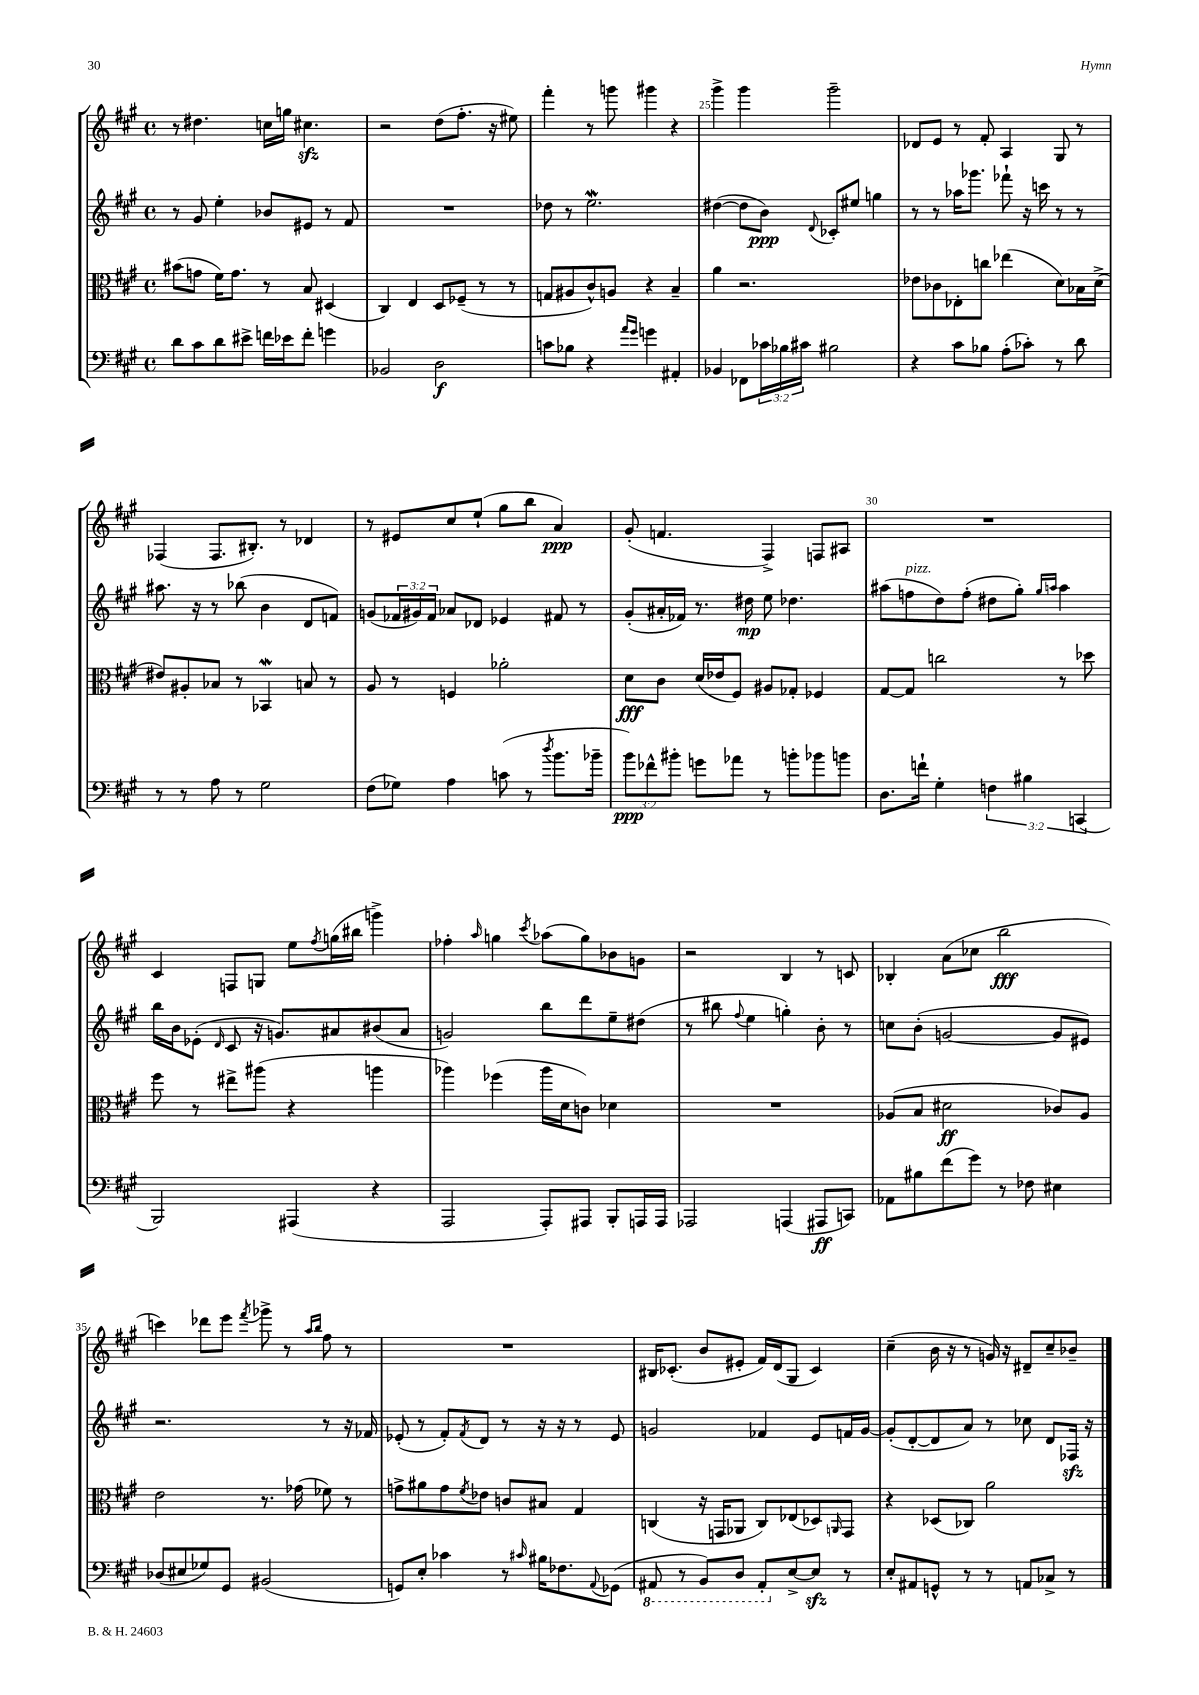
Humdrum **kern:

**kern	**dynam	**kern	**dynam	**kern	**dynam	**kern	**dynam
*part4	*part4	*part3	*part3	*part2	*part2	*part1	*part1
*staff4	*staff4	*staff3	*staff3	*staff2	*staff2	*staff1	*staff1
*clefF4	*	*clefC3	*	*clefG2	*	*clefG2	*
*k[f#c#g#]	*	*k[f#c#g#]	*	*k[f#c#g#]	*	*k[f#c#g#]	*
*M4/4	*	*M4/4	*	*M4/4	*	*M4/4	*
*met(c)	*	*met(c)	*	*met(c)	*	*met(c)	*
=22	=22	=22	=22	=22	=22	=22	=22
8d\L	.	(8b#X\L	.	8r	.	8r	.
8c#\	.	8gn\J	.	8g#/	.	4.dd#X\	.
8d\	.	16f#\KL)	.	4ee'\	.	.	.
.	.	8.g\J	.	.	.	.	.
8e#X^\J	.	.	.	.	.	.	.
16fn\LL	.	8r	.	8b-X/L	.	16ccn\LL	.
16e-X\J	.	.	.	.	.	16ggn\JJ	.
8f'\J	.	8B/	.	8e#X/J	.	4.cc#Xzz\	.
4gn\	.	(4D#X/	.	8r	.	.	.
.	.	.	.	8f#/	.	.	.
=23	=23	=23	=23	=23	=23	=23	=23
2BB-X/	.	4C#/)	.	1r	.	2r	.
.	.	4E/	.	.	.	.	.
2D\	f	8D/L	.	.	.	(8dd\L	.
.	.	(8F-X~/J	.	.	.	8.ff#'\J	.
.	.	8r	.	.	.	.	.
.	.	.	.	.	.	16r	.
.	.	8r	.	.	.	8ee#X\)	.
=24	=24	=24	=24	=24	=24	=24	=24
8cn\L	.	8Gn/L	.	8dd-X\	.	4fff#'\	.
8B-X\J	.	8A#X/	.	8r	.	.	.
4r	.	8c#^^/)	.	2.eeW\	.	8r	.
.	.	8An/J	.	.	.	8gggn\	.
16qqa/LL	.	.	.	.	.	.	.
16qqg#/JJ	.	.	.	.	.	.	.
4gn\	.	4r	.	.	.	4ggg#X\	.
4AA#X'/	.	4B~/	.	.	.	4r	.
=25	=25	=25	=25	=25	=25	=25	=25
4BB-X/	.	4a\	.	([4dd#X\	.	4ggg#^\	.
8FF-X\L	.	2.r	.	8dd#\L]	.	4ggg#\	.
24c-X\L	.	.	.	8b\J)	ppp	.	.
24B-X\	.	.	.	.	.	.	.
24c#X\JJ	.	.	.	.	.	.	.
.	.	.	.	8qqd/	.	.	.
2B#X\	.	.	.	8c-X'/L	.	2ggg#~\	.
.	.	.	.	8ee#X/J	.	.	.
.	.	.	.	4ggn\	.	.	.
=26	=26	=26	=26	=26	=26	=26	=26
4r	.	8e-X\L	.	8r	.	8d-X/L	.
.	.	8c-X\	.	8r	.	8e/J	.
8c#\L	.	8E-X'\	.	16aa-X\KL	.	8r	.
.	.	.	.	8.ggg-X\J	.	.	.
8B-X\J	.	8ccn\J	.	.	.	8f#'/	.
(8A'\L	.	(4ee-X\	.	8fff-X`\	.	4A/	.
8c-X'\J)	.	.	.	16r	.	.	.
.	.	.	.	16cccn\	.	.	.
8r	.	8d\L)	.	8r	.	8G#/	.
8d\	.	16B-X\L	.	8r	.	8r	.
.	.	(16d^\JJ	.	.	.	.	.
!!LO:LB:g=z
=27	=27	=27	=27	=27	=27	=27	=27
8r	.	8e#X/L)	.	8.aa#X\	.	(4F-X/	.
8r	.	8A#X'/	.	.	.	.	.
.	.	.	.	16r	.	.	.
8A\	.	8B-X/J	.	8r	.	8.F-/L	.
8r	.	8r	.	(8bb-X\	.	.	.
.	.	.	.	.	.	8.B#X'/J)	.
2G#\	.	4BB-Xw/	.	4b\	.	.	.
.	.	.	.	.	.	8r	.
.	.	8Bn/	.	8d/L	.	4d-X/	.
.	.	8r	.	8fn/J)	.	.	.
=28	=28	=28	=28	=28	=28	=28	=28
(8F#\L	.	8A/	.	(8gn/L	.	8r	.
8G-X\J)	.	8r	.	24f-X/L	.	8e#X/L	.
.	.	.	.	24g#X/)	.	.	.
.	.	.	.	24f-/JJ	.	.	.
4A\	.	4Fn/	.	8a-X/L	.	8cc#/	.
.	.	.	.	8d-X/J	.	(8ee`/J	.
(8cn\	.	2a-X'\	.	4e-X/	.	8gg#\L	.
8r	.	.	.	.	.	8bb\J	.
8qdd/	.	.	.	.	.	.	.
8.b\L	.	.	.	8f#X/	.	4a/)	ppp
.	.	.	.	8r	.	.	.
16b-X~\Jk	.	.	.	.	.	.	.
=29	=29	=29	=29	=29	=29	=29	=29
12b\L)	ppp	8d\L	fff	(8g#'/L	.	(8g#'/	.
12f-X^^\	.	.	.	.	.	.	.
.	.	8c#\J	.	16a#X'/L	.	4.fn/	.
12b#X'\J	.	.	.	.	.	.	.
.	.	.	.	16f-X/JJ)	.	.	.
8gn\L	.	(16d/LL	.	8.r	.	.	.
.	.	16e-X/J	.	.	.	.	.
8a-X\J	.	8F#/J)	.	.	.	.	.
.	.	.	.	16dd#X\	mp	.	.
8r	.	8A#X/L	.	8ee\	.	4F#^/)	.
8bn'\L	.	8G-X'/J	.	4.dd-X\	.	.	.
8b-X\	.	4F-X/	.	.	.	8Fn/L	.
8bn\J	.	.	.	.	.	8A#X/J	.
=30	=30	=30	=30	=30	=30	=30	=30
8.D\L	.	[8G#/L	.	(8aa#X\L	.	1r	.
!	!	!	!	!LO:TX:a:i:t=pizz.	!	!	!
.	.	8G#/J]	.	8ffn\	.	.	.
16fn`\Jk	.	.	.	.	.	.	.
4G#'\	.	2ccn\	.	8dd\)	.	.	.
.	.	.	.	(8ff'\J	.	.	.
6Fn\	.	.	.	8dd#X\L	.	.	.
.	.	.	.	8gg#'\J)	.	.	.
6B#X\	.	.	.	.	.	.	.
.	.	.	.	16qqgg#/LL	.	.	.
.	.	.	.	16qqaan/JJ	.	.	.
.	.	8r	.	4aa\	.	.	.
(6CCn/	.	.	.	.	.	.	.
.	.	8dd-X\	.	.	.	.	.
!!LO:LB:g=z
=31	=31	=31	=31	=31	=31	=31	=31
2BBB/)	.	8ff#\	.	16bb\LL	.	4c#/	.
.	.	.	.	16b\J	.	.	.
.	.	8r	.	(8e-X'\J	.	.	.
.	.	.	.	16qqd/	.	.	.
.	.	8ee#X^\L	.	8c#/	.	8Fn/L	.
.	.	(8aa#X\J	.	16r	.	8Gn/J	.
.	.	.	.	8.gn/L)	.	.	.
(4AAA#X/	.	4r	.	.	.	8ee\L	.
.	.	.	.	.	.	8qff#/	.
.	.	.	.	8a#X/	.	(16ggn\L	.
.	.	.	.	.	.	16bb#X\JJ	.
4r	.	4aan\	.	(8b#X/	.	4gggn^\)	.
.	.	.	.	8a#/J	.	.	.
=32	=32	=32	=32	=32	=32	=32	=32
2AAA/	.	4aa-X\)	.	2gn/)	.	4ff-X'\	.
.	.	.	.	.	.	16qqaa/	.
.	.	(4ff-X\	.	.	.	4ggn\	.
.	.	.	.	.	.	8qccc#/	.
8AAA'/L)	.	16aa-\LL	.	8bb\L	.	(8aa-X\L	.
.	.	16d\J	.	.	.	.	.
8AAA#X/J	.	8cn\J)	.	8ddd\	.	8gg\)	.
8BBB'/L	.	4d-X\	.	8ee~\	.	8b-X\	.
16AAAn/L	.	.	.	(8dd#X\J	.	8gn\J	.
16AAA/JJ	.	.	.	.	.	.	.
=33	=33	=33	=33	=33	=33	=33	=33
2AAA-X/	.	1r	.	8r	.	2r	.
.	.	.	.	8bb#X\	.	.	.
.	.	.	.	8qqff#/	.	.	.
.	.	.	.	4ee\	.	.	.
(4AAAn/	.	.	.	4ggn'\)	.	4B/	.
8AAA#X/L	ff	.	.	8b'\	.	8r	.
8CCn/J)	.	.	.	8r	.	8cn/	.
=34	=34	=34	=34	=34	=34	=34	=34
8AA-X\L	.	(8A-X/L	.	8ccn\L	.	4B-X'/	.
8B#X\	.	8B/J	.	(8b'\J	.	.	.
(8f#\	.	2d#X\	ff	[2gn/	.	(8a\L	.
8g#\J)	.	.	.	.	.	8cc-X\J	.
8r	.	.	.	.	.	2bb\	fff
8F-X\	.	.	.	.	.	.	.
4E#X\	.	8c-X/L)	.	8g/L]	.	.	.
.	.	8A-/J	.	8e#X/J)	.	.	.
!!LO:LB:g=z
=35	=35	=35	=35	=35	=35	=35	=35
(8D-X/L	.	2e\	.	2.r	.	4cccn\)	.
8E#X/	.	.	.	.	.	.	.
8G-X/)	.	.	.	.	.	8ddd-X\L	.
8GG#/J	.	.	.	.	.	8eee\J	.
.	.	.	.	.	.	8qfff#/	.
(2BB#X/	.	8.r	.	.	.	8ggg-X^\	.
.	.	.	.	.	.	8r	.
.	.	(16g-X\	.	.	.	.	.
.	.	.	.	.	.	16qqaa/LL	.
.	.	.	.	.	.	16qqbb/JJ	.
.	.	8f-X\)	.	8r	.	8ff#\	.
.	.	8r	.	16r	.	8r	.
.	.	.	.	16f-X/	.	.	.
=36	=36	=36	=36	=36	=36	=36	=36
8GGn/L)	.	8gn^\L	.	(8e-X'/	.	1r	.
8E'/J	.	8a#X\	.	8r	.	.	.
4c-X\	.	8g\	.	8f#'/L)	.	.	.
.	.	8qf#/	.	8qf#/	.	.	.
.	.	8e-X\J	.	8d/J	.	.	.
8r	.	8cn/L	.	8r	.	.	.
16qqc#X/	.	.	.	.	.	.	.
16B#X\KL	.	8B#X/J	.	16r	.	.	.
8.F-X\	.	.	.	16r	.	.	.
.	.	4G#/	.	8r	.	.	.
8qqAA/	.	.	.	.	.	.	.
(8GG-X\J	.	.	.	8e-/	.	.	.
=37	=37	=37	=37	=37	=37	=37	=37
*8ba	*	*	*	*	*	*	*
8AAA#X/	.	(4Cn/	.	2gn/	.	16B#X/KL	.
.	.	.	.	.	.	(8.c-X'/J	.
8r	.	.	.	.	.	.	.
8BBB/L)	.	16r	.	.	.	8b/L	.
.	.	16GGn/KL	.	.	.	.	.
8DD/J	.	8AA-X/J	.	.	.	8e#X'/J	.
8AAA#'/L	.	8C/L)	.	4f-X/	.	16f#/LL)	.
.	.	.	.	.	.	(16d/J	.
*X8ba	*	*	*	*	*	*	*
[8E^/	.	(8E-X/	.	.	.	8G#/J	.
8Ezz/J]	.	8D-X/)	.	8e/L	.	4c-/)	.
.	.	16qqAAn/	.	.	.	.	.
8r	.	8GG/J	.	16fn/L	.	.	.
.	.	.	.	[16g/JJ	.	.	.
=38	=38	=38	=38	=38	=38	=38	=38
8E'/L	.	4r	.	(8g'/L]	.	(4cc#~\	.
8AA#X/	.	.	.	[8d'/	.	.	.
8GGn^^/J	.	(8D-X/L	.	8d/]	.	16b\	.
.	.	.	.	.	.	16r	.
8r	.	8C-X/J)	.	8a/J)	.	8r	.
8r	.	2a\	.	8r	.	16gn/)	.
.	.	.	.	.	.	16r	.
8AAn/L	.	.	.	8cc-X\	.	8d#X~/L	.
8C-X^/J	.	.	.	8d/L	.	8cc#~/	.
8r	.	.	.	16F-Xzz/Jk	.	8b-X~/J	.
.	.	.	.	16r	.	.	.
==	==	==	==	==	==	==	==
*-	*-	*-	*-	*-	*-	*-	*-
